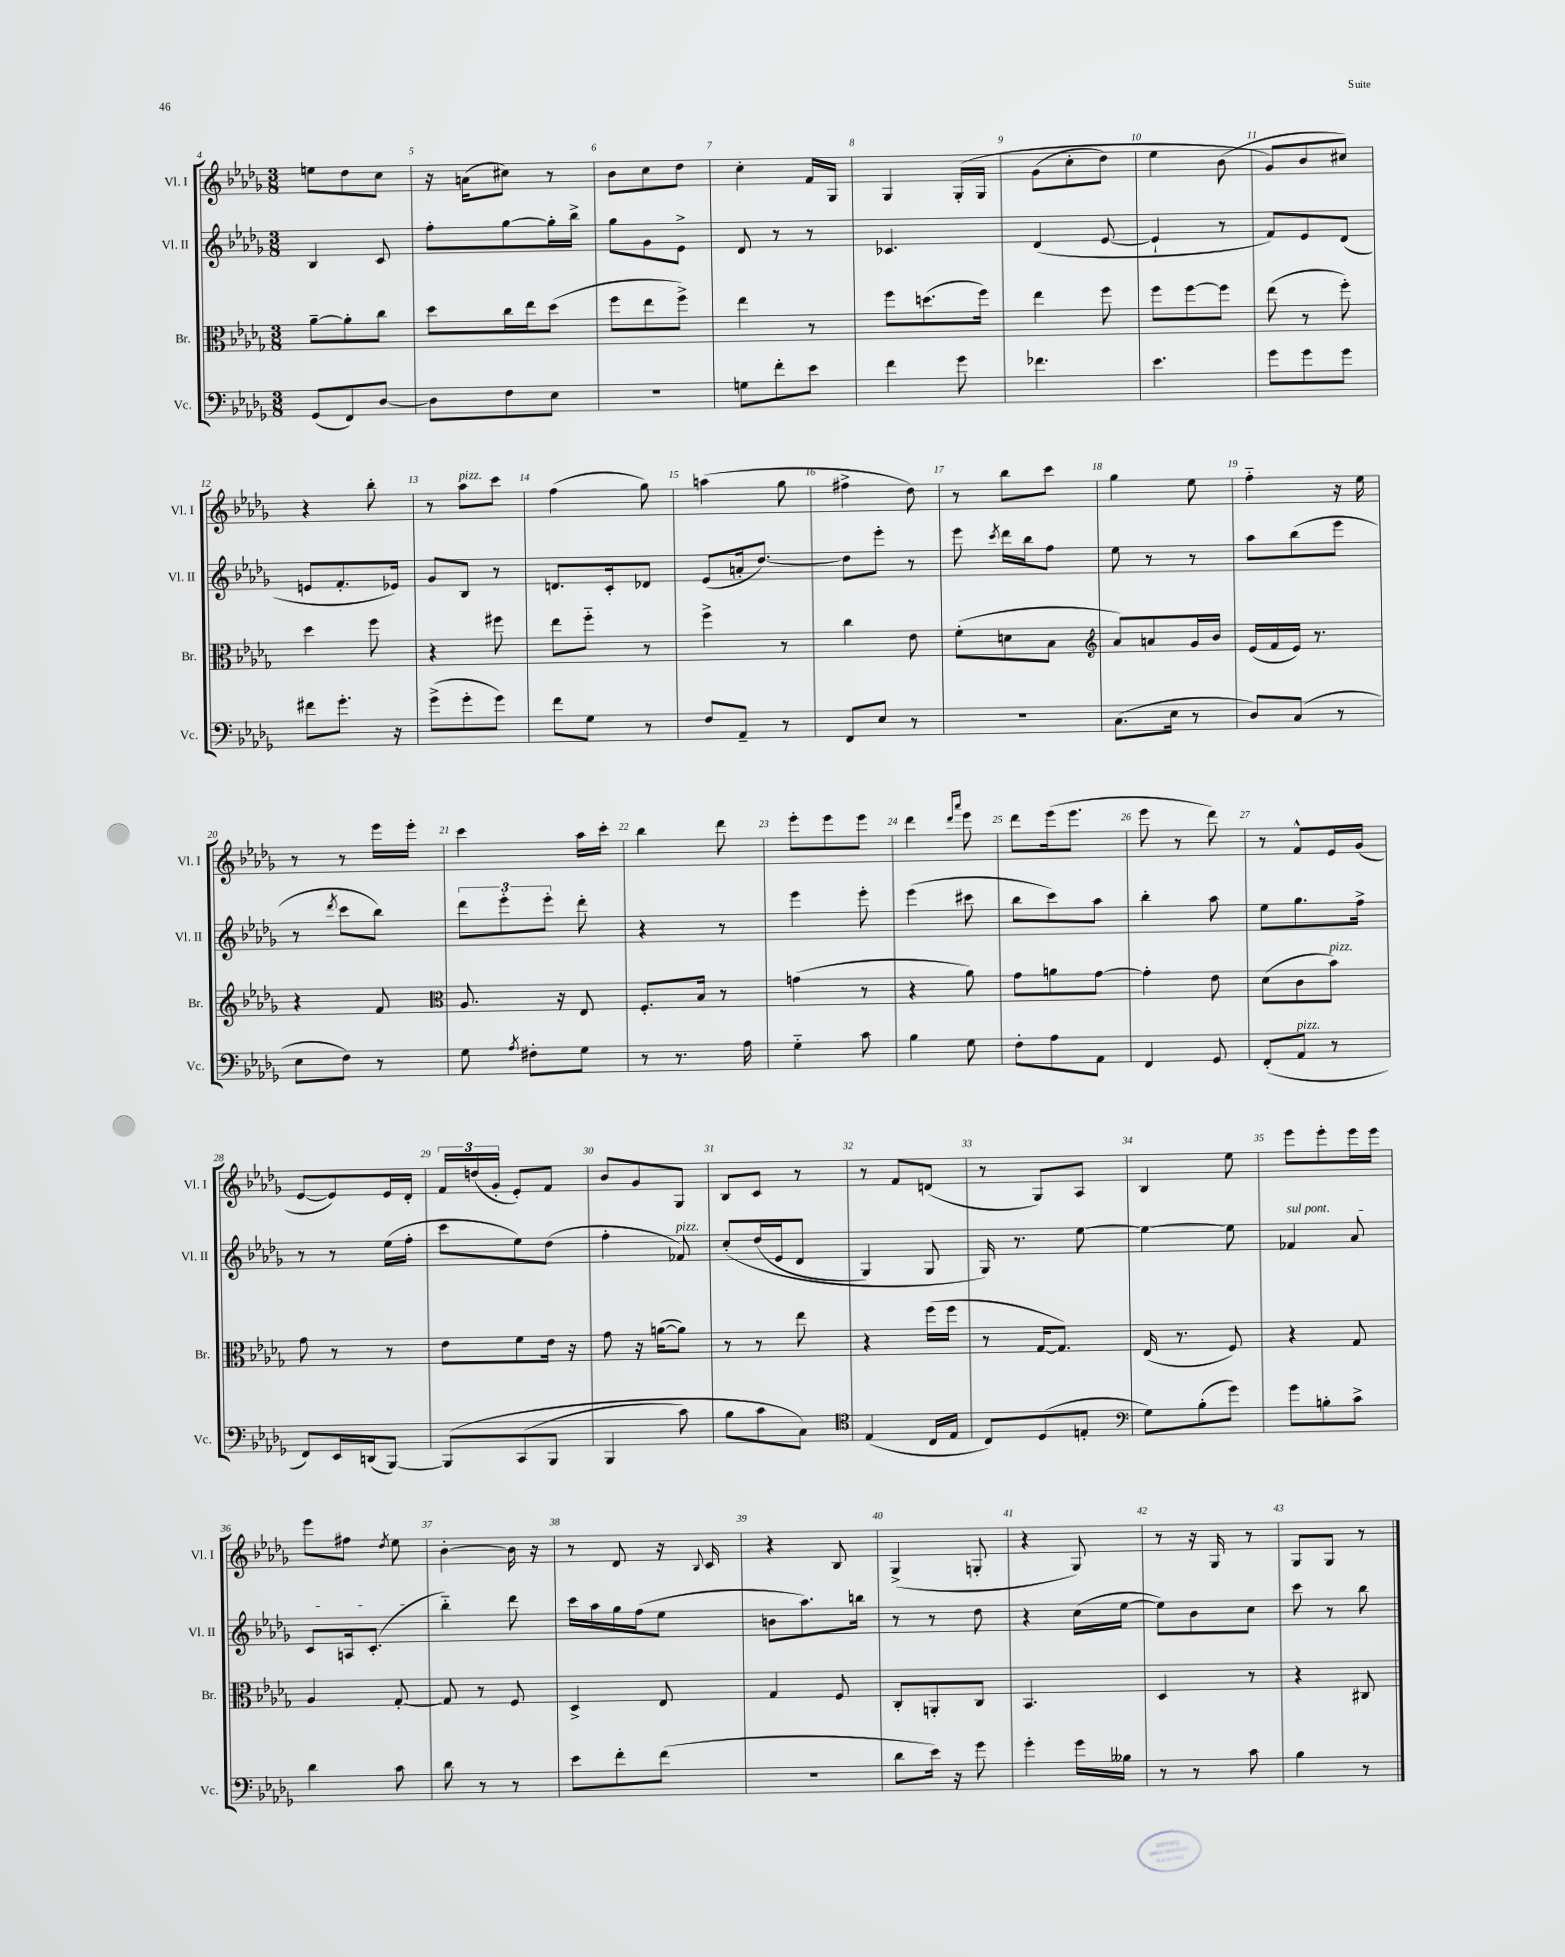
<<
\new StaffGroup <<
\new Staff = "s0" \with { instrumentName = "Vl. I" shortInstrumentName = "Vl. I" } {
    \clef treble \key des \major \numericTimeSignature \time 3/8
    \autoBeamOff e''8[ des''8 c''8] |
    r16 a'16[( cis''8]) r8 |
    bes'8[ c''8 des''8] |
    c''4-. f'16[ ges16] |
    ges4 ges16[-.\( ges16] |
    ges'8[( c''8-. des''8]) |
    ees''4 bes'8( |
    ges'8[\) bes'8 cis''8]) |
    r4 bes''8-. |
    r8 aes''8[^\markup { \italic "pizz." } c'''8] |
    f''4( ges''8) |
    a''4( ges''8 |
    fis''4-> des''8) |
    r8 bes''8[ c'''8] |
    ges''4 ees''8 |
    f''4-_ r16 ees''16 |
    r8 r8 ees'''16[ ees'''16]-. |
    c'''4 aes''16[ c'''16]-. |
    bes''4 des'''8 |
    ees'''8[-. ees'''8 ees'''8] |
    des'''4 \grace { des'''16[ aes'''16] } ees'''8 |
    des'''8[ ees'''16( ees'''8.] |
    ees'''8 r8 des'''8) |
    r8 f'8[-^ ees'16 ges'16]( |
    ees'8[~ ees'8) ees'16 des'16]-. |
    \tuplet 3/2 { f'16[ d''16( ges'16]-. } ees'8[-.) f'8] |
    bes'8[ ges'8 ges8] |
    bes8[ c'8] r8 |
    r8 f'8[ d'8]( |
    r8 ges8[) aes8] |
    bes4 ees''8 |
    ees'''8[ ees'''8-. ees'''16 ees'''16] |
    ees'''8[ fis''8] \acciaccatura { des''8 } ees''8 |
    bes'4~-. bes'16 r16 |
    r8 des'8 r16 \appoggiatura { bes8 } c'16 |
    r4 bes8 |
    ges4->( g8-. |
    r4 ges8) |
    r8 r16 ges16 r8 |
    ges8[ ges8] r8 \bar "|." |
}
\new Staff = "s1" \with { instrumentName = "Vl. II" shortInstrumentName = "Vl. II" } {
    \clef treble \key des \major \numericTimeSignature \time 3/8
    \autoBeamOff bes4 c'8 |
    f''8[-. ges''8~ ges''16-. bes''16]-> |
    ges''8[ ges'8 ees'8]-> |
    des'8 r8 r8 |
    ces'4. |
    des'4( ees'8~ |
    ees'4-! r8 |
    f'8[) ees'8 des'8]( |
    e'8[ f'8.-. ees'16]) |
    ges'8[ bes8] r8 |
    d'8.[ c'16-. des'8] |
    ees'8[( a'16-. des''8.]~) |
    des''8[ ees'''8]-. r8 |
    ees'''8 \acciaccatura { c'''8 } des'''16[ bes''16 f''8] |
    ees''8 r8 r8 |
    aes''8[ bes''8( ees'''8] |
    r8 \acciaccatura { des'''8 } c'''8[ bes''8]) |
    \tuplet 3/2 { des'''8[ ees'''8-. ees'''8]-. } des'''8-. |
    r4 r8 |
    ees'''4 ees'''8-. |
    ees'''4( cis'''8 |
    bes''8[ c'''8) aes''8] |
    bes''4-. aes''8 |
    ees''8[ ges''8. f''16]-> |
    r8 r8 ees''16[( f''16]-. |
    c'''8[ ees''8) des''8]( |
    f''4-. fes'8^\markup { \italic "pizz." }) |
    c''8[-.\( des''16( ees'16 des'8] |
    ges4) ges8 |
    ges16\) r8. ees''8~ |
    ees''4~ ees''8 |
    \once \override TextSpanner.bound-details.left.text = \markup { \italic "sul pont." } fes'4\startTextSpan aes'8 |
    c'8[ a16 c'8.]-.\stopTextSpan( |
    bes''4-_) des'''8 |
    c'''16[ aes''16 ges''16 f''16( ees''8] |
    b'8[ aes''8.) b''16] |
    r8 r8 des''8 |
    r4 c''16[( ees''16]~ |
    ees''8[) bes'8 c''8] |
    c'''8 r8 bes''8 \bar "|." |
}
\new Staff = "s2" \with { instrumentName = "Br." shortInstrumentName = "Br." } {
    \clef alto \key des \major \numericTimeSignature \time 3/8
    \autoBeamOff aes'8[~-- aes'8-. c''8] |
    des''8[ c''16 ees''16 des''8]( |
    f''8[ ees''8 f''8]->) |
    ees''4 r8 |
    f''8[ d''8.( f''16]) |
    ees''4 f''8 |
    f''8[ f''8~ f''8] |
    ees''8( r8 f''8-.) |
    des''4 f''8 |
    r4 fis''8 |
    ees''8[ f''8]-_ r8 |
    f''4-> r8 |
    c''4 ees'8 |
    f'8[-.( d'8 bes8] |
    \clef treble aes'8[) a'8 ges'16 bes'16] |
    ees'16[( f'16 ees'16]) r8. |
    r4 f'8 |
    \clef alto aes8. r16 ees8 |
    f8.[-. bes16] r8 |
    g'4( r8 |
    r4 aes'8) |
    ges'8[ a'8 ges'8]~ |
    ges'4-. ees'8 |
    des'8[( c'8 bes'8]^\markup { \italic "pizz." }) |
    ges'8 r8 r8 |
    ees'8[ f'8 ees'16] r16 |
    ges'8 r16 a'16[~( a'8]) |
    r8 r8 ees''8 |
    r4 f''16[( f''16] |
    r8 ges16[~ ges8.]) |
    ees16( r8. f8) |
    r4 ges8 |
    aes4 ges8~-. |
    ges8 r8 f8 |
    des4-> ees8 |
    ges4 f8 |
    c8[-. a,8-. c8] |
    bes,4. |
    des4 r8 |
    r4 cis8 \bar "|." |
}
\new Staff = "s3" \with { instrumentName = "Vc." shortInstrumentName = "Vc." } {
    \clef bass \key des \major \numericTimeSignature \time 3/8
    \autoBeamOff ges,8[( f,8) des8]~ |
    des8[ f8 ees8] |
    R4. |
    g8[ f'8-. ees'8] |
    f'4 ges'8 |
    fes'4. |
    ees'4. |
    ges'8[ ges'8 ges'8] |
    fis'8[ ges'8.]-. r16 |
    ges'8[->( ges'8-. ges'8]) |
    f'8[ ges8] r8 |
    f8[ aes,8]-- r8 |
    f,8[ ees8] r8 |
    R4. |
    c8.[( ees16] r8 |
    des8[) c8]( r8 |
    ees8[ f8]) r8 |
    ges8 \acciaccatura { aes8 } fis8[-. ges8] |
    r8 r8. aes16 |
    ges4-_ c'8 |
    bes4 ges8 |
    f8[-. aes8 aes,8] |
    f,4 ges,8 |
    f,8[-.( aes,8]^\markup { \italic "pizz." } r8 |
    f,8[) ees,16 d,16( bes,,8]~) |
    bes,,8[\( c,8( bes,,8] |
    bes,,4 c'8) |
    bes8[ c'8 c8]\) |
    \clef tenor ees4( c16[ ees16] |
    c8[) des8( e8]-. |
    \clef bass ges8[) bes8-.( ges'8]) |
    ges'8[ b8-. c'8]-> |
    des'4 c'8 |
    des'8 r8 r8 |
    ees'8[ f'8-. f'8]( |
    R4. |
    des'8[ ees'16]) r16 ges'8 |
    ges'4-. ges'16[ beses16] |
    r8 r8 c'8 |
    bes4 r8 \bar "|." |
}
>>
>>
\layout { \context { \Score currentBarNumber = #4 \override BarNumber.break-visibility = ##(#f #t #t) barNumberVisibility = #all-bar-numbers-visible } }
